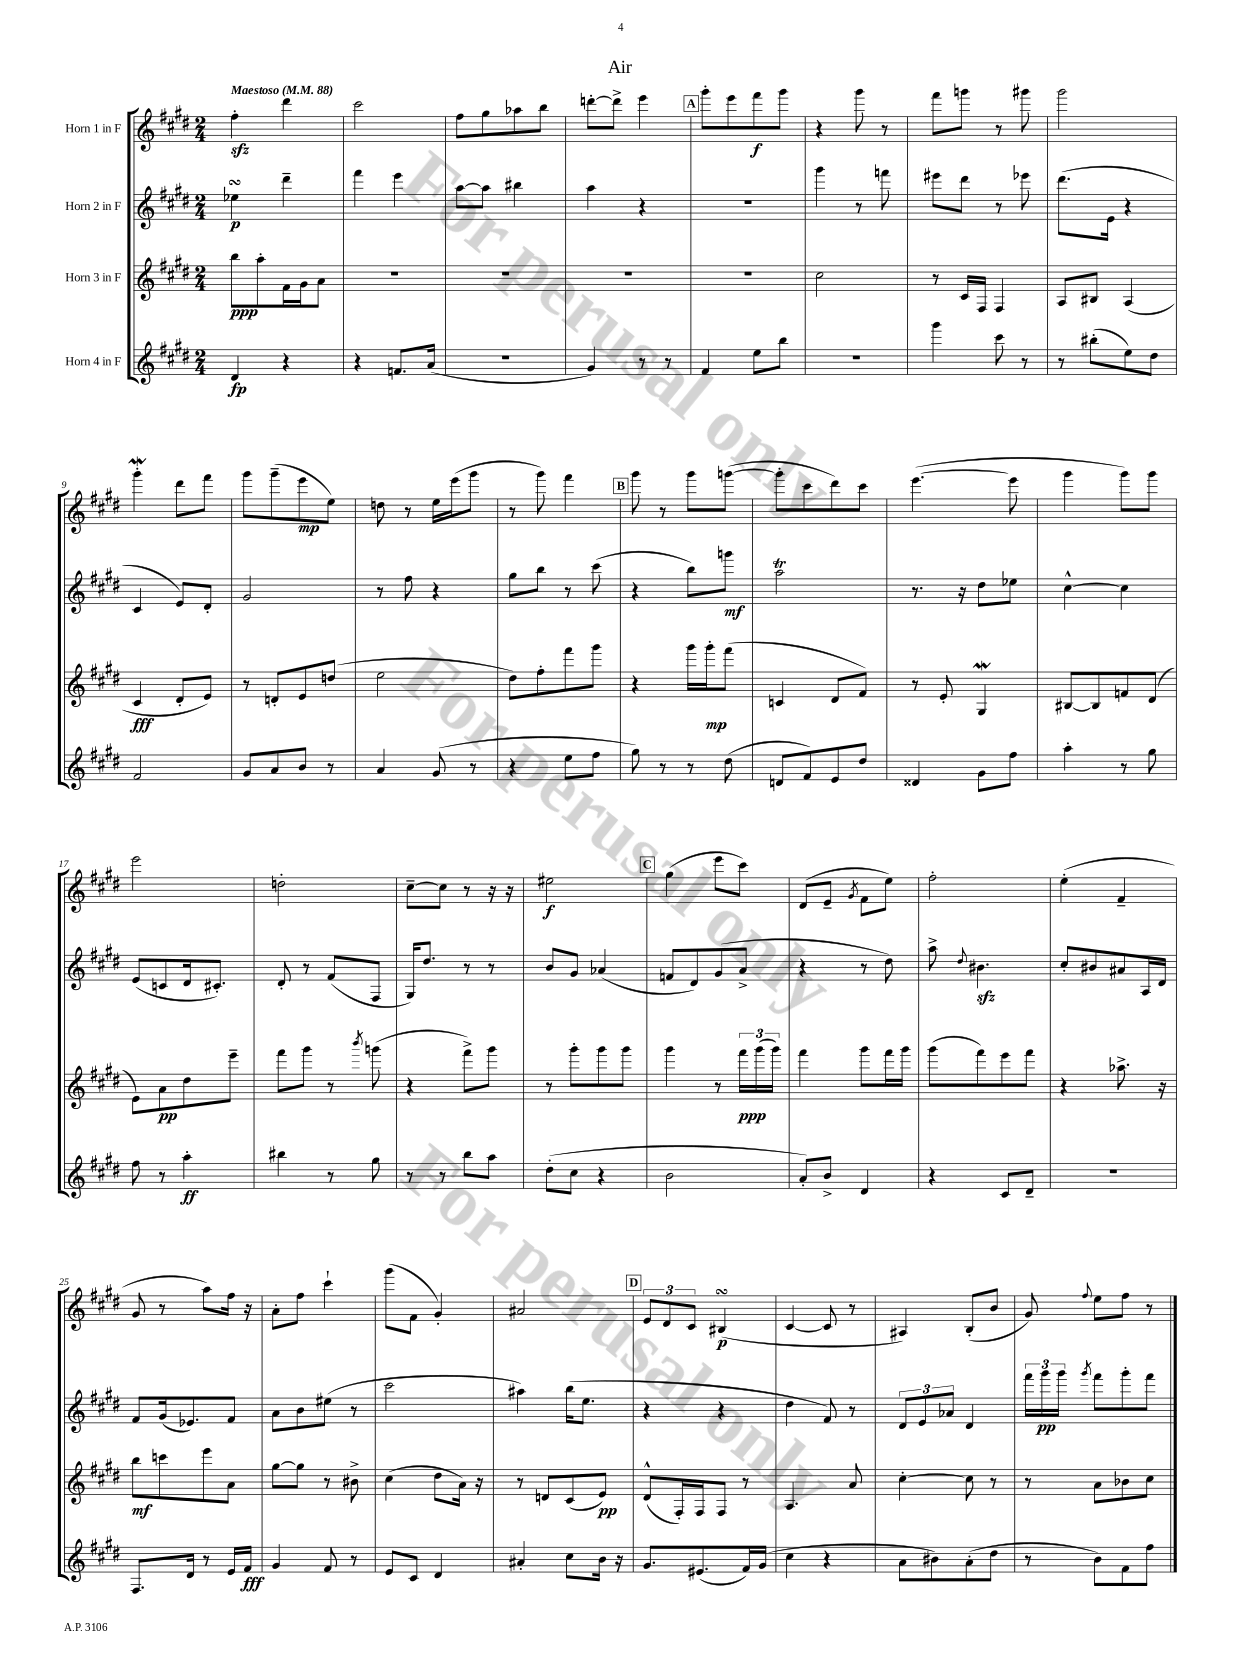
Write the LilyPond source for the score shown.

\header { title = "Air" }
<<
\new StaffGroup <<
\new Staff = "s0" \with { instrumentName = "Horn 1 in F" } {
    \clef treble \key e \major \numericTimeSignature \time 2/4 \tempo "Maestoso" 4 = 88
    \autoBeamOff fis''4-.\sfz dis'''4 |
    cis'''2 |
    fis''8[ gis''8 aes''8 b''8] |
    d'''8[~-. d'''8]-> e'''4 |
    \mark \markup { \box "A" } gis'''8[-. e'''8 fis'''8\f gis'''8] |
    r4 gis'''8 r8 |
    fis'''8[ g'''8] r8 gis'''8 |
    gis'''2 |
    gis'''4-.\mordent dis'''8[ fis'''8] |
    gis'''8[ gis'''8--( e'''8\mp e''8]) |
    d''8 r8 e''16[ e'''16( gis'''8] |
    r8 gis'''8) fis'''4 |
    \mark \markup { \box "B" } gis'''8 r8 gis'''8[ g'''8]~( |
    g'''8[-. cis'''8 dis'''8) cis'''8] |
    e'''4.~( e'''8 |
    gis'''4 gis'''8[) gis'''8] |
    e'''2 |
    d''2-. |
    cis''8[~-- cis''8] r8 r16 r16 |
    eis''2\f |
    \mark \markup { \box "C" } gis''4( e'''8[ cis'''8]) |
    dis'8[( e'8]-- \acciaccatura { gis'8 } fis'8[ e''8]) |
    fis''2-. |
    e''4-.( fis'4-- |
    gis'8 r8 a''8[) fis''16] r16 |
    a'8[-. fis''8] cis'''4-! |
    gis'''8[( fis'8] gis'4-.) |
    ais'2 |
    \mark \markup { \box "D" } \tuplet 3/2 { e'8[ dis'8 cis'8] } bis4\turn\p( |
    cis'4~ cis'8 r8 |
    ais4) b8[-.( b'8] |
    gis'8) \appoggiatura { fis''8 } e''8[ fis''8] r8 \bar "|." |
}
\new Staff = "s1" \with { instrumentName = "Horn 2 in F" } {
    \clef treble \key e \major \numericTimeSignature \time 2/4
    \autoBeamOff ees''4\turn\p dis'''4-- |
    fis'''4 e'''4 |
    a''8[~ a''8] bis''4 |
    a''4 r4 |
    \mark \markup { \box "A" } R2 |
    gis'''4 r8 f'''8 |
    eis'''8[ dis'''8] r8 ees'''8 |
    dis'''8.[( e'16] r4 |
    cis'4 e'8[) dis'8]-. |
    gis'2 |
    r8 fis''8 r4 |
    gis''8[ b''8] r8 cis'''8( |
    \mark \markup { \box "B" } r4 b''8[) g'''8]\mf |
    a''2\trill |
    r8. r16 dis''8[ ees''8] |
    cis''4~-^ cis''4 |
    e'8[( c'8 dis'16 cis'8.]-.) |
    dis'8-. r8 fis'8[( fis8] |
    gis16[) dis''8.] r8 r8 |
    b'8[ gis'8] aes'4( |
    \mark \markup { \box "C" } f'8[ dis'8) gis'8( a'8]-> |
    r4 r8 dis''8) |
    a''8-> \appoggiatura { dis''8 } bis'4.\sfz |
    cis''8[-. bis'8 ais'8 a16 dis'16] |
    fis'8[ gis'16( ees'8.) fis'8] |
    a'8[ b'8 eis''8]( r8 |
    cis'''2 |
    ais''4) b''16[( e''8.] |
    \mark \markup { \box "D" } r4 r4 |
    dis''4 fis'8) r8 |
    \tuplet 3/2 { dis'8[ e'8 aes'8] } dis'4 |
    \tuplet 3/2 { fis'''16[ gis'''16\pp gis'''16] } \acciaccatura { gis'''8 } fis'''8[ gis'''8-. fis'''8] \bar "|." |
}
\new Staff = "s2" \with { instrumentName = "Horn 3 in F" } {
    \clef treble \key e \major \numericTimeSignature \time 2/4
    \autoBeamOff b''8[\ppp a''8-. fis'16 gis'16 a'8] |
    R2 |
    R2 |
    R2 |
    \mark \markup { \box "A" } R2 |
    cis''2 |
    r8 cis'16[ fis16] fis4 |
    a8[ bis8] a4( |
    cis'4\fff dis'8[-. e'8]) |
    r8 d'8[-. e'8 d''8]( |
    e''2 |
    dis''8[) fis''8-. fis'''8 gis'''8] |
    \mark \markup { \box "B" } r4 gis'''16[ gis'''16-.\mp fis'''8]( |
    c'4 dis'8[ fis'8]) |
    r8 e'8-. gis4\mordent |
    bis8[~ bis8 f'8 dis'8]( |
    e'8[) a'8\pp dis''8 e'''8]-- |
    fis'''8[ gis'''8] r8 \acciaccatura { b'''8 } g'''8( |
    r4 fis'''8[->) gis'''8] |
    r8 gis'''8[-. gis'''8 gis'''8] |
    \mark \markup { \box "C" } gis'''4 r8 \tuplet 3/2 { fis'''16[\ppp gis'''16( gis'''16]) } |
    fis'''4 gis'''8[ fis'''16 gis'''16] |
    gis'''8[( fis'''8) e'''8 fis'''8] |
    r4 aes''8.-> r16 |
    b''8[\mf c'''8 e'''8 a'8] |
    gis''8[~ gis''8] r8 bis'8-> |
    cis''4( dis''8[ a'16]) r16 |
    r8 d'8[ cis'8( e'8]\pp) |
    \mark \markup { \box "D" } dis'8[-^( fis16-.) fis16 fis8] r8 |
    a4. a'8 |
    cis''4~-. cis''8 r8 |
    r8 a'8[ bes'8 cis''8] \bar "|." |
}
\new Staff = "s3" \with { instrumentName = "Horn 4 in F" } {
    \clef treble \key e \major \numericTimeSignature \time 2/4
    \autoBeamOff dis'4\fp r4 |
    r4 f'8.[ a'16]( |
    r2 |
    gis'4) r8 r8 |
    \mark \markup { \box "A" } fis'4 e''8[ b''8] |
    r2 |
    gis'''4 cis'''8 r8 |
    r8 bis''8[-.( e''8) dis''8] |
    fis'2 |
    gis'8[ a'8 b'8] r8 |
    a'4 gis'8( r8 |
    r4 e''8[ fis''8] |
    \mark \markup { \box "B" } gis''8) r8 r8 dis''8( |
    d'8[ fis'8) e'8 dis''8] |
    disis'4 gis'8[ fis''8] |
    a''4-. r8 gis''8 |
    fis''8 r8 a''4-.\ff |
    bis''4 r8 gis''8 |
    r8 r8 b''8[ a''8] |
    dis''8[-.( cis''8] r4 |
    \mark \markup { \box "C" } b'2 |
    a'8[-.) b'8]-> dis'4 |
    r4 cis'8[ dis'8]-- |
    R2 |
    fis8.[ dis'16] r8 e'16[ fis'16]\fff |
    gis'4 fis'8 r8 |
    e'8[ cis'8] dis'4 |
    ais'4-. cis''8[ b'16] r16 |
    \mark \markup { \box "D" } gis'8.[ eis'8.( fis'16) gis'16]( |
    cis''4 r4 |
    a'8[ bis'8) a'8-.( dis''8] |
    r8 b'8[) fis'8 fis''8] \bar "|." |
}
>>
>>
